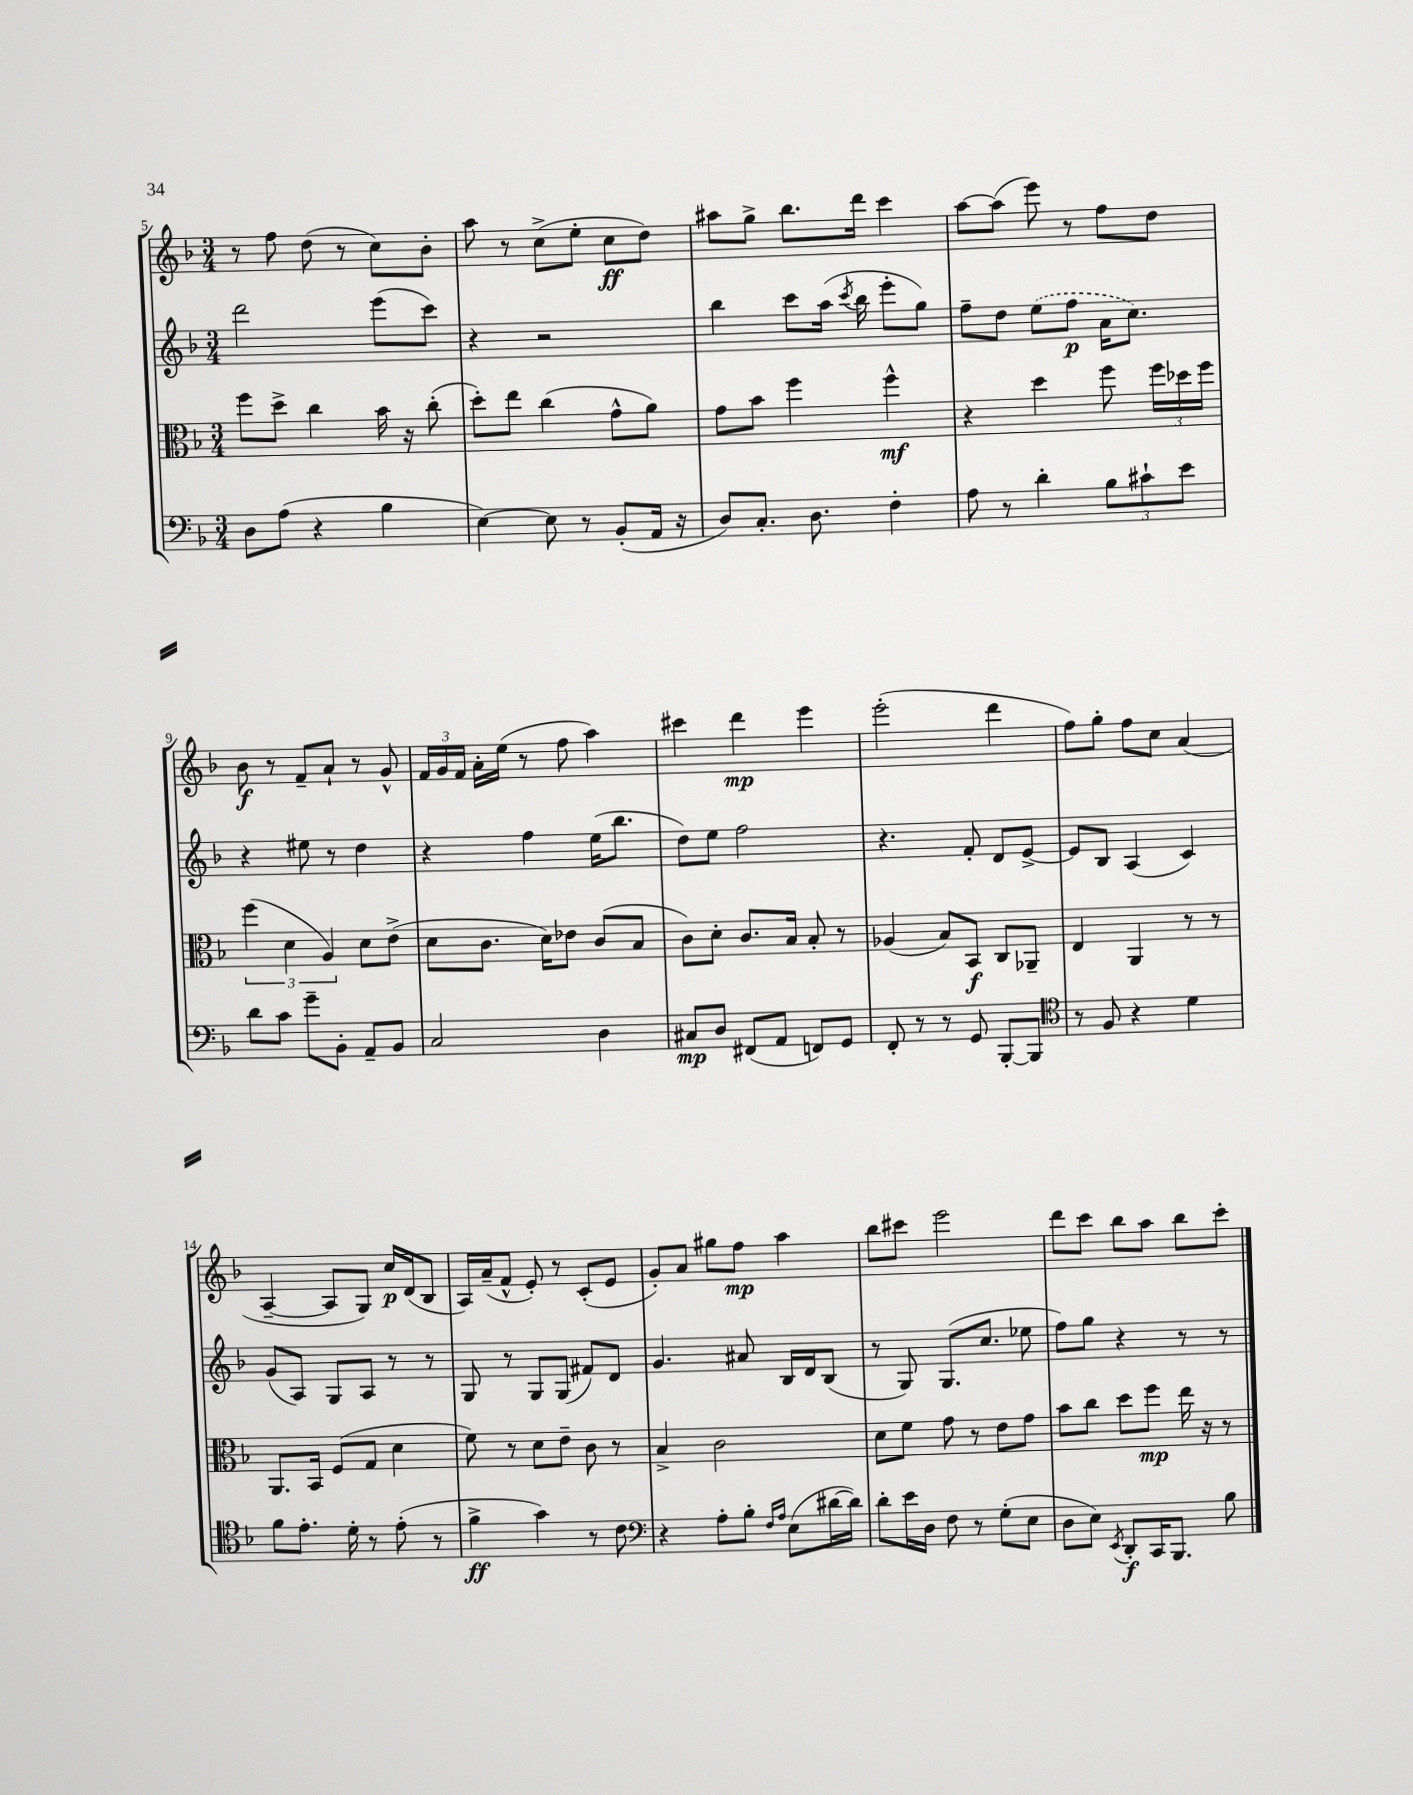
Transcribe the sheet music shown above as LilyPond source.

<<
\new StaffGroup <<
\new Staff = "s0" {
    \clef treble \key f \major \numericTimeSignature \time 3/4
    \autoBeamOff r8 f''8 d''8( r8 c''8[) bes'8]-. |
    a''8 r8 c''8[->( e''8]-. c''8[\ff d''8]) |
    ais''8[ g''8]-> bes''8.[ d'''16] c'''4 |
    a''8[~ a''8]( e'''8) r8 f''8[ d''8] |
    bes'8\f r8 f'8[-- a'8]-! r8 g'8-^ |
    \tuplet 3/2 { f'16[ g'16 f'16] } a'16[-. e''16]( r8 f''8 a''4) |
    cis'''4 d'''4\mp e'''4 |
    e'''2-.( d'''4 |
    f''8[) g''8]-. f''8[ c''8] a'4( |
    a4~-- a8[ g8]) c''16[\p d'16( bes8] |
    a16[) a'16--( f'8]-^ e'8-.) r8 c'8[-.( e'8] |
    g'8[-.) a'8] gis''8[ f''8]\mp a''4 |
    bes''8[ cis'''8] e'''2 |
    d'''8[ c'''8] bes''8[ a''8] bes''8[ c'''8]-. \bar "|." |
}
\new Staff = "s1" {
    \clef treble \key f \major \numericTimeSignature \time 3/4
    \autoBeamOff d'''2 e'''8[( c'''8]) |
    r4 r2 |
    bes''4 c'''8[ a''16]( \acciaccatura { c'''8 } bes''16 e'''8[-. g''8]) |
    f''8[-- d''8] \once \slurDashed e''8[( f''8]\p a'16[ c''8.]) |
    r4 eis''8 r8 d''4 |
    r4 f''4 e''16[( bes''8.] |
    d''8[) e''8] f''2 |
    r4. f'8-. d'8[ e'8]~-> |
    e'8[ bes8] a4( c'4) |
    g'8[( a8]) g8[ a8] r8 r8 |
    g8 r8 g8[ g8]( fis'8[) d'8] |
    g'4. ais'8 bes16[ d'16 bes8]( |
    r8 g8) g8.[( c''8.] ees''8 |
    f''8[) g''8] r4 r8 r8 \bar "|." |
}
\new Staff = "s2" {
    \clef alto \key f \major \numericTimeSignature \time 3/4
    \autoBeamOff f''8[ d''8]-> c''4 bes'16 r16 c''8-.( |
    d''8[-.) e''8] c''4( g'8[-^ a'8]) |
    g'8[ bes'8] f''4 f''4-^\mf |
    r4 d''4 f''8 \tuplet 3/2 { f''16[ des''16 f''16] } |
    \tuplet 3/2 { f''4( d'4 a4) } d'8[ e'8]->( |
    d'8[ c'8.] d'16[) ees'8] c'8[( bes8] |
    c'8[) d'8]-. c'8.[ bes16] bes8-. r8 |
    aes4( bes8[) bes,8]\f c8[ aes,8]-- |
    e4 a,4 r8 r8 |
    a,8.[ bes,16] f8[( g8] d'4 |
    f'8) r8 d'8[ e'8]-- c'8 r8 |
    bes4-> c'2 |
    d'8[ f'8] g'8 r8 e'8[ g'8] |
    bes'8[ c''8] d''8[ f''8]\mp e''16 r16 r8 \bar "|." |
}
\new Staff = "s3" {
    \clef bass \key f \major \numericTimeSignature \time 3/4
    \autoBeamOff d8[ a8]( r4 bes4 |
    e4~) e8 r8 bes,8[-.( a,16] r16 |
    d8[) c8.]-. d8. f4-. |
    a8 r8 d'4-. \tuplet 3/2 { bes8[ cis'8-! e'8] } |
    d'8[ c'8] g'8[-- bes,8]-. a,8[-- bes,8] |
    c2 d4 |
    cis8[\mp d8] fis,8[( a,8] f,8[) g,8] |
    f,8-. r8 r8 g,8 bes,,8[~-. bes,,8] |
    \clef tenor r8 f8 r4 d'4 |
    f'8[ e'8.]-. d'16-. r8 e'8-.( r8 |
    f'4->\ff g'4) r8 c'8 |
    \clef bass r4 a8[-. bes8]-. \grace { f16[ a16] } e8[( dis'16~ dis'16]) |
    d'8[-. e'16 d16] f8 r8 g8[-.( e8] |
    d8[ e8]) \acciaccatura { e,8 } d,8[-.\f c,16 bes,,8.] bes8 \bar "|." |
}
>>
>>
\layout { \context { \Score currentBarNumber = #5 } }
